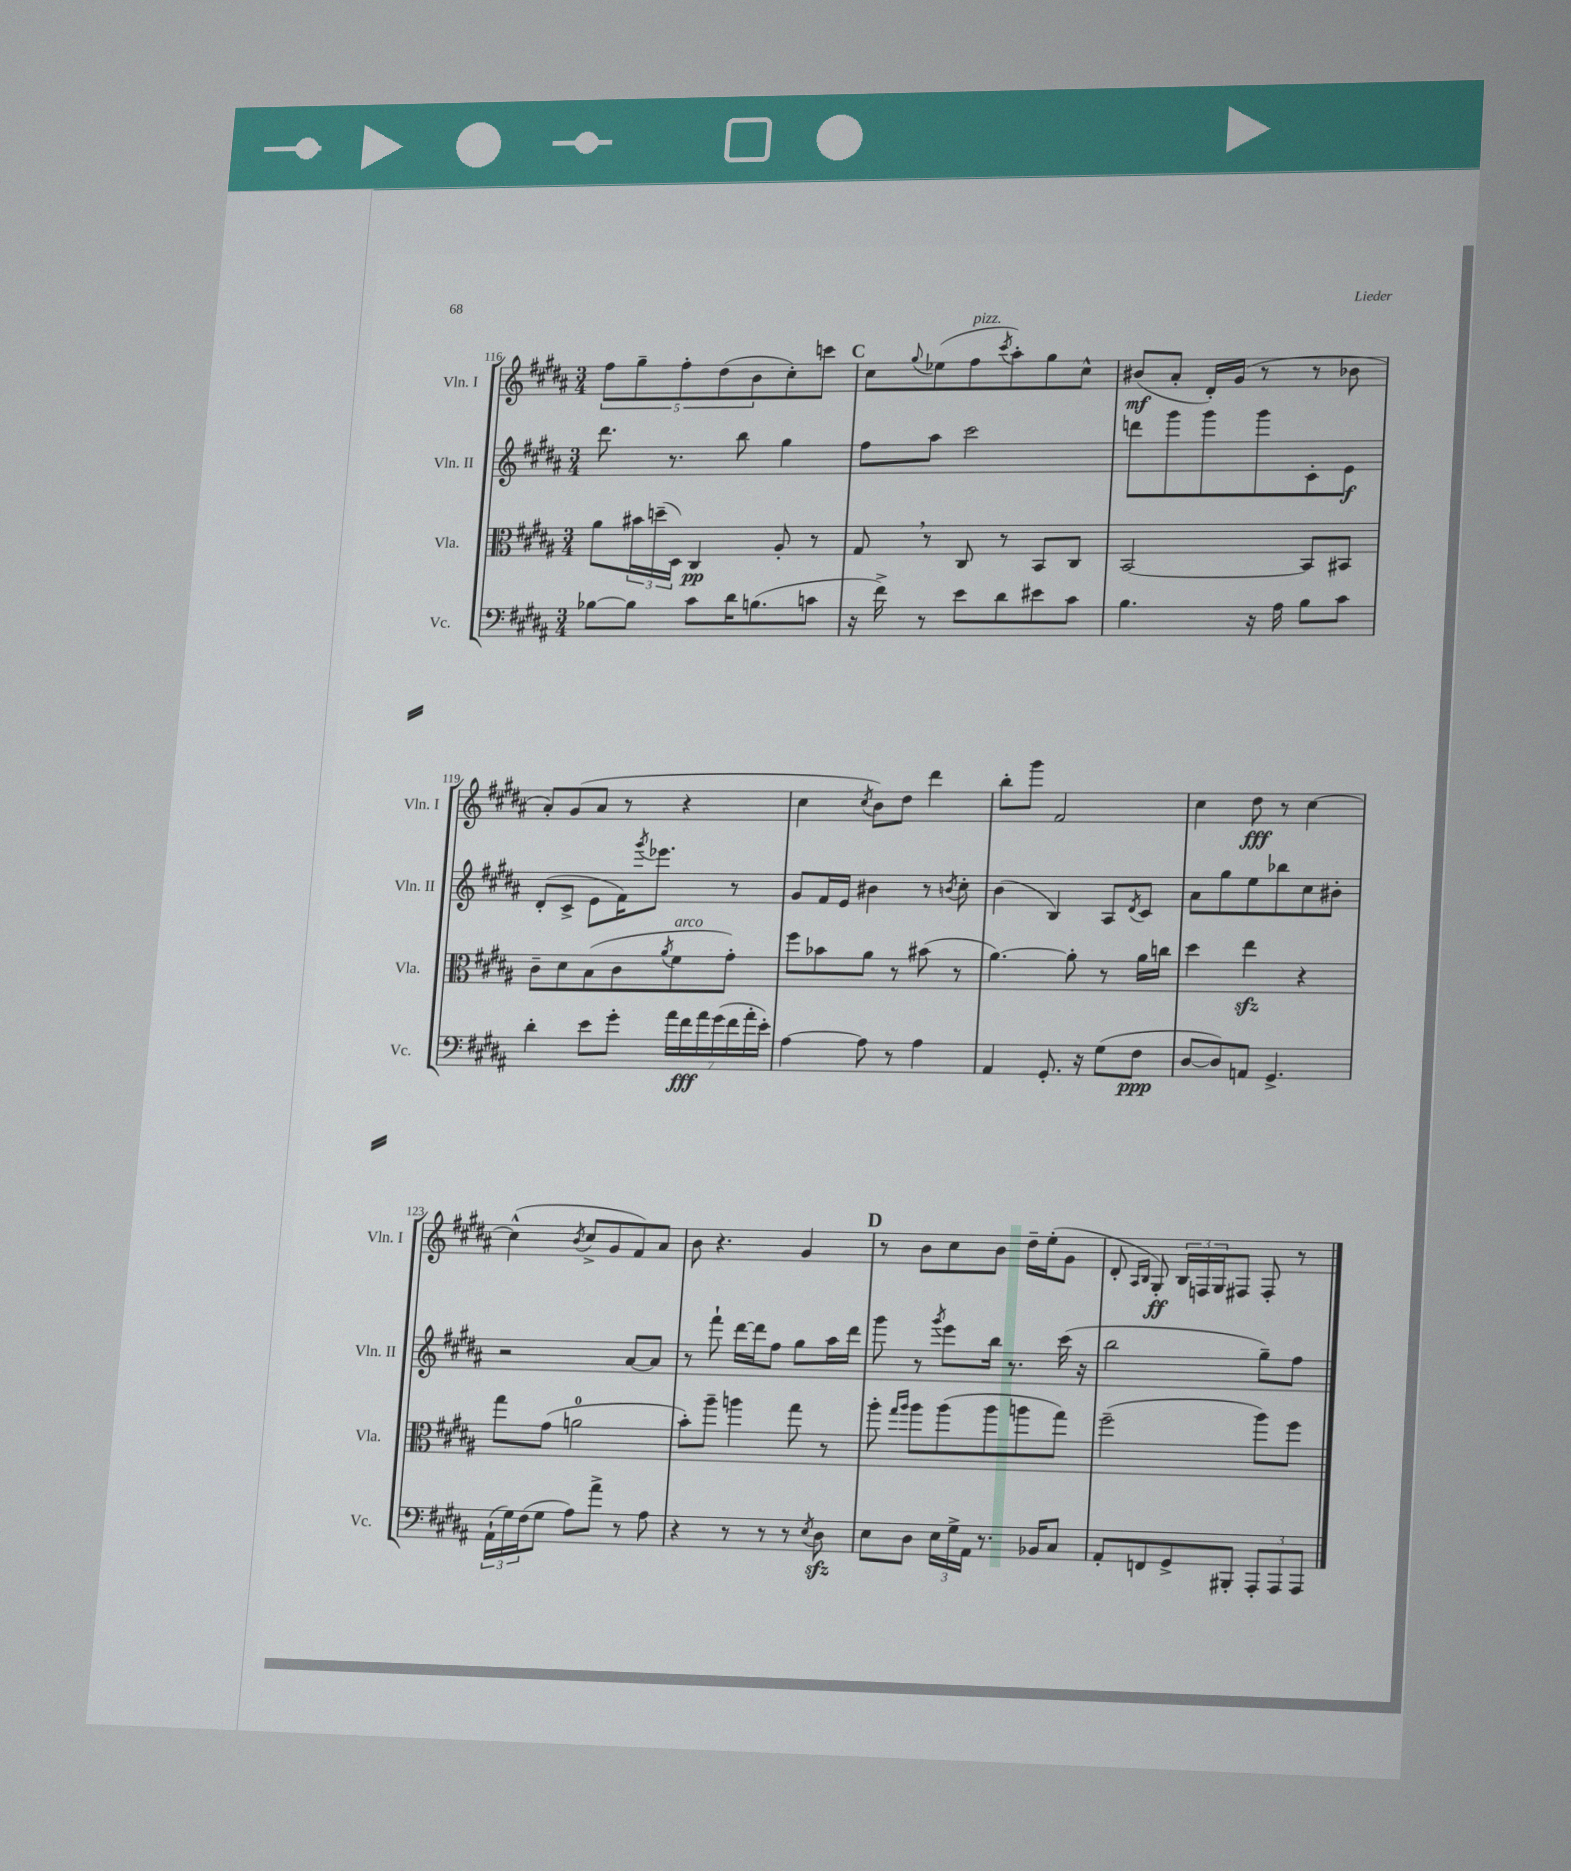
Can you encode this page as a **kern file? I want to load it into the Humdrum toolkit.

**kern	**kern	**kern	**kern
*staff4	*staff3	*staff2	*staff1
*clefF4	*clefC3	*clefG2	*clefG2
*k[f#c#g#d#a#]	*k[f#c#g#d#a#]	*k[f#c#g#d#a#]	*k[f#c#g#d#a#]
*M3/4	*M3/4	*M3/4	*M3/4
[8B-	8a#	8.ddd#	10ff#
.	.	.	10gg#~
8B-]	24b#	.	.
.	(24dd~	.	.
.	.	8.r	.
.	.	.	10ff#'
.	24D#)	.	.
8c#	4C#	.	.
.	.	.	(10dd#
16d#	.	8bb	.
.	.	.	10b
(8.B	.	.	.
.	8A#'	4gg#	8cc#')
8c	8r	.	8ccc
=	=	=	=
16r	8G#	8ff#	8cc#
16f#^)	.	.	.
.	.	.	8qqgg#
8r	8r	8aa#	(8ee-
8e	8C#	2ccc#	8ff#
.	.	.	8qccc#
8d#	8r	.	8aa#')
8e#	8BB	.	8gg#
8c#	8C#	.	8cc#^^
=	=	=	=
4.B	[2BB	8ddd	(8b#
.	.	8ggg#	8a#'
.	.	8ggg#	16d#')
.	.	.	(16g#
16r	.	8ggg#	8r
16A#	.	.	.
8B	8BB]	8c#'	8r
8c#	8BB#	8e	8b-
=	=	=	=
4d#'	8c#~	(8d#'	8a#')
.	8d#	8c#^	(8g#
8e	(8B	8e	8a#
8g#'	8c#	16f#)	8r
.	.	8qggg#	.
.	.	8.eee-	.
.	8qa#	.	.
28a#	8f#	.	4r
28f#	.	.	.
28a#	.	.	.
(28g#	.	.	.
.	8g#')	8r	.
28f#	.	.	.
28a#'	.	.	.
28e')	.	.	.
=	=	=	=
[4A#	8ff#	8g#	4cc#
.	8b-	16f#	.
.	.	16e	.
.	.	.	8qcc#
8A#]	8a#	4b#	8b)
8r	8r	.	8dd#
4A#	(8b#	8r	4ddd#
.	.	8qb	.
.	8r	8cc#'	.
=	=	=	=
4AA#	[4.a#)	(4b	8bb'
.	.	.	8ggg#
8.GG#'	.	4B)	2f#
.	8a#']	.	.
16r	.	.	.
(8G#	8r	8A#	.
.	.	8qd#	.
8F#	16a#	8c#	.
.	16cc	.	.
=	=	=	=
[8D#	4dd#	8a#	4cc#
8D#])	.	8gg#	.
8AA	4ee	8ee	8dd#
4.GG#^	.	8bb-	8r
.	4r	8cc#	[4cc#
.	.	8b#'	.
=	=	=	=
(24AA#`	8gg#	2r	(4cc#^^]
24G#)	.	.	.
(24F#	.	.	.
8G#	(8g#	.	.
.	.	.	8qb
8A#)	2a	.	8cc#^
8a#^	.	.	8g#
8r	.	[8a#	8f#)
8A#	.	8a#]	8a#
=	=	=	=
4r	8b')	8r	8b
.	8aa#~	8fff#`	4.r
8r	4aa	[16ddd#	.
.	.	16ddd#]	.
8r	.	8ff#	.
8r	8gg#	8gg#	4g#
8qE	.	.	.
8D#	8r	16aa#	.
.	.	16ddd#	.
=	=	=	=
8E	8aa#'	8ggg#	8r
.	16qqgg#	.	.
.	16qqaa#	.	.
8D#	8aa#	8r	8b
.	.	8qggg#	.
24E	(8aa#	8eee	8cc#
24G#^	.	.	.
24AA#	.	.	.
8.r	8aa#	16bb	8b
.	.	8.r	.
.	8aa	.	16dd#~
16BB-	.	.	(16ee'
8C#	8gg#)	(16ccc#	8g#
.	.	16r	.
=	=	=	=
8AA#'	(2ff#~	2bb	8d#'
.	.	.	16qqA#
.	.	.	16qqB
8FF	.	.	8G#')
8GG#^	.	.	24B
.	.	.	24F
.	.	.	24G#
8BBB#'	.	.	8F#
12AAA#'	8aa#)	8gg#~)	8F#'
12AAA#	.	.	.
.	8ff#	8ff#	8r
12AAA#	.	.	.
==	==	==	==
*-	*-	*-	*-
